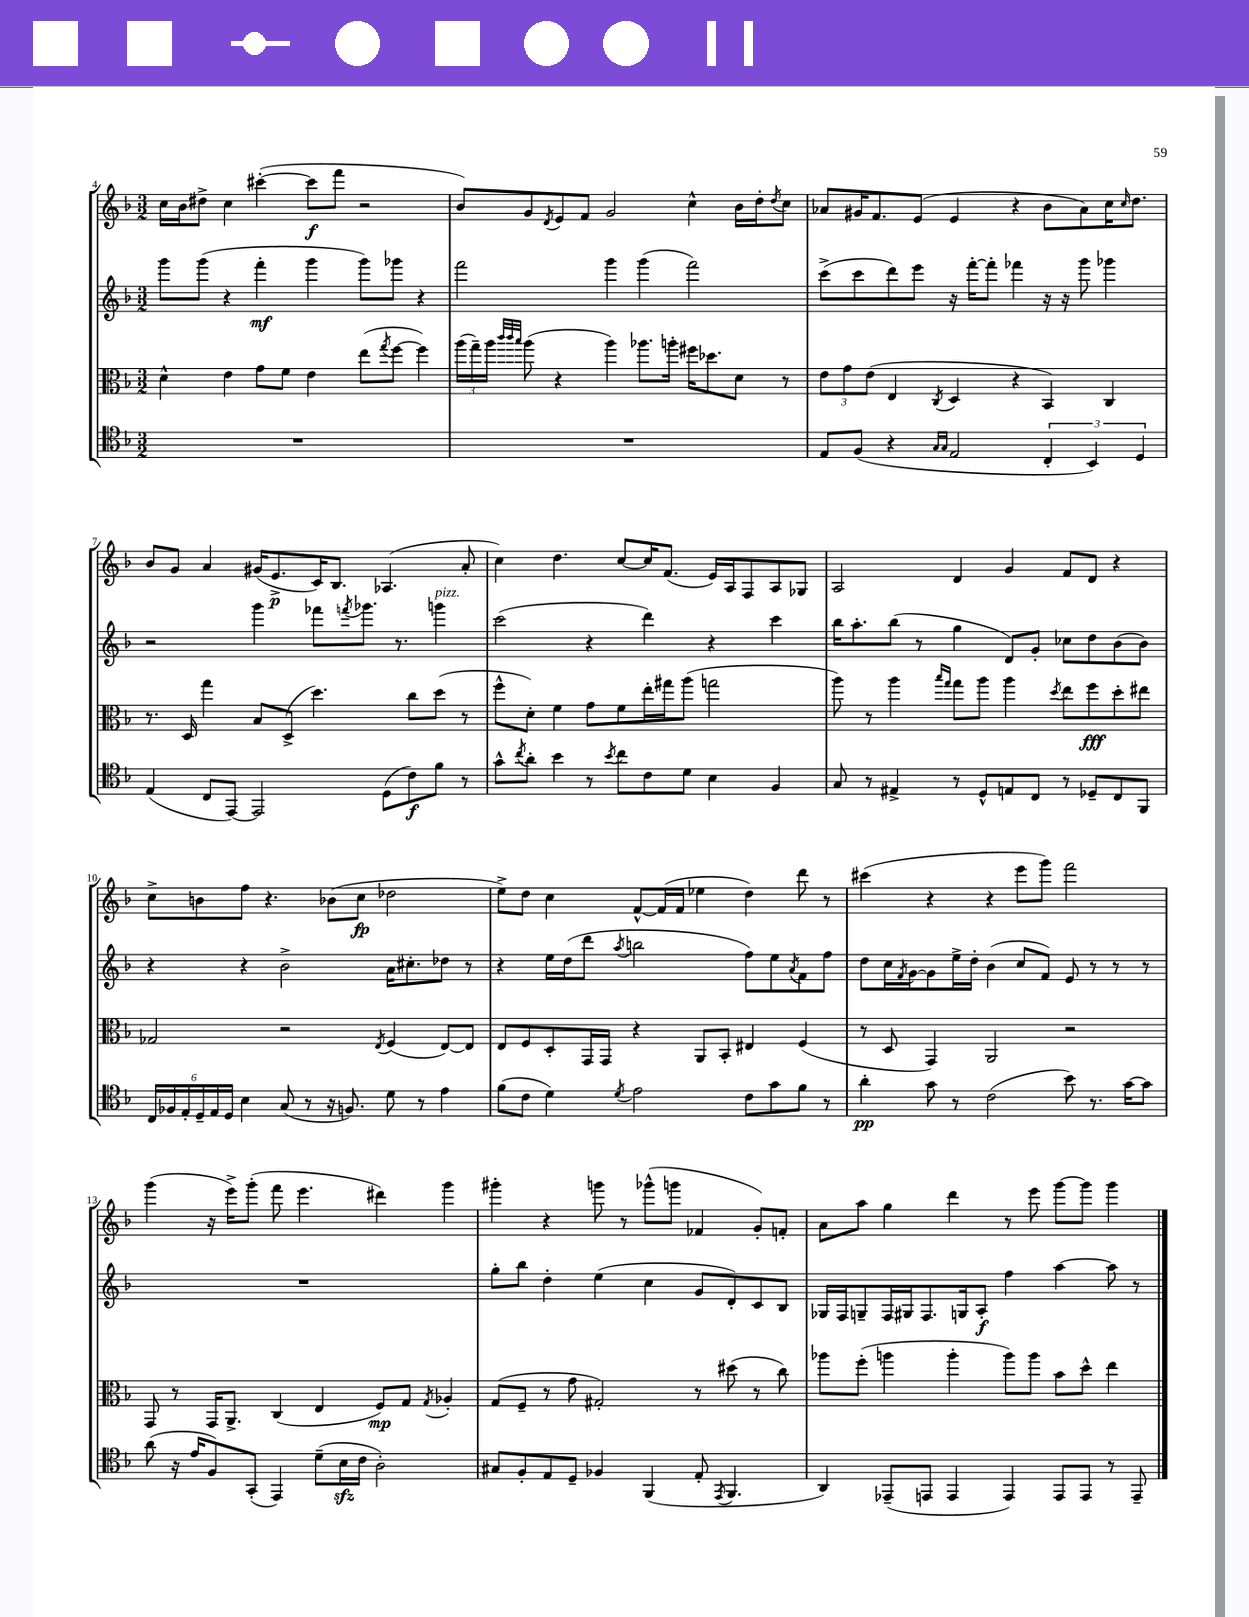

**kern	**dynam	**kern	**dynam	**kern	**dynam	**kern	**dynam
*part4	*part4	*part3	*part3	*part2	*part2	*part1	*part1
*staff4	*staff4	*staff3	*staff3	*staff2	*staff2	*staff1	*staff1
*clefC4	*	*clefC3	*	*clefG2	*	*clefG2	*
*k[b-]	*	*k[b-]	*	*k[b-]	*	*k[b-]	*
*M3/2	*	*M3/2	*	*M3/2	*	*M3/2	*
=4	=4	=4	=4	=4	=4	=4	=4
1.r	.	4d^^\	.	8ggg\L	.	16cc\LL	.
.	.	.	.	.	.	16b-\J	.
.	.	.	.	(8ggg\J	.	8dd#X^\J	.
.	.	4e\	.	4r	.	4cc\	.
.	.	8g\L	.	4fff'\	mf	([4ccc#X'\	.
.	.	8f\J	.	.	.	.	.
.	.	4e\	.	4ggg\	.	8ccc#\L]	f
.	.	.	.	.	.	8fff\J	.
.	.	(8ee\L	.	8ggg\L)	.	2r	.
.	.	8qgg/	.	.	.	.	.
.	.	[8ff\J	.	8ggg-X\J	.	.	.
.	.	4ff\])	.	4r	.	.	.
=5	=5	=5	=5	=5	=5	=5	=5
1.r	.	(24aa\LL	.	2fff\	.	8b-/L)	.
.	.	24gg~\)	.	.	.	.	.
.	.	24aa\JJ	.	.	.	.	.
.	.	32qqccc/LLL	.	.	.	.	.
.	.	32qqccc/	.	.	.	.	.
.	.	32qqbb-/JJJ	.	.	.	.	.
.	.	(8aa\	.	.	.	8g/	.
.	.	.	.	.	.	8qd/	.
.	.	4r	.	.	.	8e/	.
.	.	.	.	.	.	8f/J	.
.	.	4aa\)	.	4ggg\	.	2g/	.
.	.	8.aa-X\L	.	(4ggg\	.	.	.
.	.	16aan'\Jk	.	.	.	.	.
.	.	16ff#X\KL	.	2fff\)	.	4cc^^\	.
.	.	8.dd-X\	.	.	.	.	.
.	.	8d\J	.	.	.	16b-\LL	.
.	.	.	.	.	.	16dd'\J	.
.	.	.	.	.	.	8qdd/	.
.	.	8r	.	.	.	8cc\J	.
=6	=6	=6	=6	=6	=6	=6	=6
8E/L	.	12e\L	.	(8ccc^\L	.	8a-X/L	.
.	.	12g\	.	.	.	.	.
(8F/J	.	.	.	8ccc\	.	16g#X/K	.
.	.	(12e\J	.	.	.	.	.
.	.	.	.	.	.	8.f/	.
4r	.	4E/	.	8ddd\)	.	.	.
.	.	.	.	8eee\J	.	(8e/J	.
16qqG/LL	.	.	.	.	.	.	.
16qqG/JJ	.	8qC/	.	.	.	.	.
2E/	.	4D/	.	16r	.	4e/	.
.	.	.	.	[16fff'\KL	.	.	.
.	.	.	.	8fff'\J]	.	.	.
.	.	4r	.	4fff-X\	.	4r	.
6C'/	.	4BB-/)	.	16r	.	8b-\L	.
.	.	.	.	16r	.	.	.
.	.	.	.	8ggg\	.	8a-\)	.
6BB-/)	.	.	.	.	.	.	.
.	.	4C/	.	4ggg-X\	.	16cc\K	.
.	.	.	.	.	.	16qqcc/	.
.	.	.	.	.	.	8.dd\J	.
6D/	.	.	.	.	.	.	.
!!LO:LB:g=z
=7	=7	=7	=7	=7	=7	=7	=7
(4E/	.	8.r	.	2r	.	8b-/L	.
.	.	.	.	.	.	8g/J	.
.	.	16D/	.	.	.	.	.
8C/L	.	4gg\	.	.	.	4a/	.
[8EE/J)	.	.	.	.	.	.	.
2EE/]	.	8B-/L	.	4ggg\	.	(16g#X/KL	.
.	.	.	.	.	.	8.e^/	p
.	.	(8D^/J	.	.	.	.	.
.	.	4.dd\)	.	8fff-X\L	.	16c/K)	.
.	.	.	.	.	.	8.B-/J	.
.	.	.	.	8qfffn/	.	.	.
.	.	.	.	8.ggg-X\J	.	.	.
(8D\L	.	.	.	.	.	(4.A-X/	.
.	.	.	.	8.r	.	.	.
8c\)	f	8cc\L	.	.	.	.	.
!	!	!	!	!LO:TX:a:i:t=pizz.	!	!	!
8f\J	.	(8dd\J	.	4gggn\	.	.	.
8r	.	8r	.	.	.	8a'/	.
=8	=8	=8	=8	=8	=8	=8	=8
8g^^\L	.	8ff^^\L	.	(2ccc\	.	4cc\)	.
8qcc/	.	.	.	.	.	.	.
8a'\J	.	8d'\J)	.	.	.	.	.
4b-\	.	4f\	.	.	.	4.dd\	.
8r	.	8g\L	.	4r	.	.	.
8qb-/	.	.	.	.	.	.	.
8cc\L	.	8f\	.	.	.	[8cc/L	.
8c\	.	16ee'\L	.	4ddd\)	.	16cc/K]	.
.	.	16gg#X\J	.	.	.	(8.f/J	.
8d\J	.	(8aa\J	.	.	.	.	.
4B-\	.	2ggn\	.	4r	.	16e/LL)	.
.	.	.	.	.	.	16A/J	.
.	.	.	.	.	.	8F/	.
4F/	.	.	.	4ccc\	.	8A/	.
.	.	.	.	.	.	8G-X/J	.
=9	=9	=9	=9	=9	=9	=9	=9
8G/	.	8aa\)	.	16bb-\KL	.	2A/	.
.	.	.	.	8.aa'\	.	.	.
8r	.	8r	.	.	.	.	.
4E#X^/	.	4aa\	.	(8bb-\J	.	.	.
.	.	.	.	8r	.	.	.
.	.	16qqbb-/LL	.	.	.	.	.
.	.	16qqgg/JJ	.	.	.	.	.
8r	.	8gg\L	.	4gg\	.	4d/	.
8D^^/L	.	8aa\J	.	.	.	.	.
8En/	.	4aa\	.	8d/L)	.	4g/	.
8C/J	.	.	.	8g'/J	.	.	.
.	.	8qdd/	.	.	.	.	.
8r	.	8ee\L	.	8cc-X\L	.	8f/L	.
8D-X~/L	.	8ff\	fff	8dd\	.	8d/J	.
8C/	.	8dd'\	.	(8b-\	.	4r	.
8FF/J	.	8ee#X\J	.	8b-\J)	.	.	.
!!LO:LB:g=z
=10	=10	=10	=10	=10	=10	=10	=10
24C/LL	.	2G-X/	.	4r	.	8cc^\L	.
24F-X/	.	.	.	.	.	.	.
24E'/	.	.	.	.	.	.	.
24D~/	.	.	.	.	.	8bn\	.
24E/	.	.	.	.	.	.	.
24D/JJ	.	.	.	.	.	.	.
4B-\	.	.	.	4r	.	8ff\J	.
.	.	.	.	.	.	4.r	.
(8G/	.	2r	.	2b-^\	.	.	.
8r	.	.	.	.	.	.	.
16r	.	.	.	.	.	(8b-X\L	.
8.Fn/)	.	.	.	.	.	.	.
.	.	.	.	.	.	8cc\J	fp
.	.	8qE/	.	.	.	.	.
8d\	.	(4F/	.	16a\KL	.	2dd-X\	.
.	.	.	.	8.cc#X'\	.	.	.
8r	.	.	.	.	.	.	.
4e\	.	[8E/L)	.	8dd-X\J	.	.	.
.	.	8E/J]	.	8r	.	.	.
=11	=11	=11	=11	=11	=11	=11	=11
(8f\L	.	8E/L	.	4r	.	8ee^\L)	.
8c\J	.	8F/	.	.	.	8dd\J	.
4d\)	.	8D'/	.	16ee\LL	.	4cc\	.
.	.	.	.	(16dd\J	.	.	.
.	.	16GG/L	.	8ddd\J	.	.	.
.	.	16GG/JJ	.	.	.	.	.
8qd/	.	.	.	8qaa/	.	.	.
2e\	.	4r	.	2bbn\	.	[8f^^/L	.
.	.	.	.	.	.	(16f/L]	.
.	.	.	.	.	.	16f/JJ	.
.	.	8AA/L	.	.	.	4ee-X\	.
.	.	8BB-'/J	.	.	.	.	.
8c\L	.	4E#X/	.	8ff\L)	.	4dd\)	.
8g\	.	.	.	8ee\	.	.	.
.	.	.	.	8qa/	.	.	.
8f\J	.	(4F/	.	8f\	.	8ddd\	.
8r	.	.	.	8ff\J	.	8r	.
=12	=12	=12	=12	=12	=12	=12	=12
4a'\	pp	8r	.	8dd\L	.	(4ccc#X\	.
.	.	8D/	.	16cc\L	.	.	.
.	.	.	.	8qf/	.	.	.
.	.	.	.	[16g\J	.	.	.
8g\	.	4GG/)	.	8g\]	.	4r	.
8r	.	.	.	16ee^\L	.	.	.
.	.	.	.	16dd'\JJ	.	.	.
(2c\	.	2AA/	.	(4b-\	.	4r	.
.	.	.	.	8cc/L	.	8eee\L	.
.	.	.	.	8f/J)	.	8ggg\J)	.
8b-\)	.	2r	.	8e/	.	2fff\	.
8.r	.	.	.	8r	.	.	.
.	.	.	.	8r	.	.	.
[16g\KL	.	.	.	.	.	.	.
8g\J]	.	.	.	8r	.	.	.
!!LO:LB:g=z
=13	=13	=13	=13	=13	=13	=13	=13
(8a\	.	8GG/	.	1.r	.	(4ggg\	.
16r	.	8r	.	.	.	.	.
16e/KL	.	.	.	.	.	.	.
8F/)	.	16GG/KL	.	.	.	16r	.
.	.	8.AA^/J	.	.	.	16eee^\KL)	.
(8GG'/J	.	.	.	.	.	(8ggg'\J	.
4EE/)	.	(4C/	.	.	.	8fff\	.
.	.	.	.	.	.	4.eee\	.
(8d~\L	.	4E/	.	.	.	.	.
16B-zz\L	.	.	.	.	.	.	.
16c\JJ	.	.	.	.	.	.	.
2A'\)	.	8F/L)	mp	.	.	4ddd#X\)	.
.	.	8G/J	.	.	.	.	.
.	.	8qG/	.	.	.	.	.
.	.	4A-X'/	.	.	.	4ggg\	.
=14	=14	=14	=14	=14	=14	=14	=14
8G#X/L	.	(8G/L	.	8gg'\L	.	4ggg#X'\	.
8F'/	.	8F~/J	.	8bb-\J	.	.	.
8E/	.	8r	.	4dd'\	.	4r	.
8D~/J	.	8g\	.	.	.	.	.
4F-X/	.	2G#X'/)	.	(4ee\	.	8gggn\	.
.	.	.	.	.	.	8r	.
(4FF/	.	.	.	4cc\	.	(8ggg-X^^\L	.
.	.	.	.	.	.	8gggn\J	.
8E'/	.	8r	.	8g/L	.	4f-X/	.
8qEE/	.	.	.	.	.	.	.
4.FF/	.	(8dd#X\	.	8d'/)	.	.	.
.	.	8r	.	8c/	.	8g'/L)	.
.	.	8cc\)	.	8B-/J	.	8fn'/J	.
=15	=15	=15	=15	=15	=15	=15	=15
4AA/)	.	8aa-X\L	.	16G-X/LL	.	8a\L	.
.	.	.	.	16F/J	.	.	.
.	.	(8ff'\J	.	8Gn~/	.	8aa\J	.
(8EE-X~/L	.	4aan\	.	16F/L	.	4gg\	.
.	.	.	.	16G#X/J	.	.	.
8EEn/J	.	.	.	8.F/	.	.	.
4EE/	.	4aa'\	.	.	.	4ddd\	.
.	.	.	.	16Gn/k	.	.	.
.	.	.	.	8A'/J	f	.	.
4EE/)	.	8aa\L)	.	4ff\	.	8r	.
.	.	8aa\J	.	.	.	8eee\	.
8EE/L	.	8b-\L	.	[4aa\	.	[8ggg\L	.
8EE/J	.	8dd^^\J	.	.	.	8ggg\J]	.
8r	.	4ee\	.	8aa\]	.	4ggg\	.
8EE~/	.	.	.	8r	.	.	.
==	==	==	==	==	==	==	==
*-	*-	*-	*-	*-	*-	*-	*-
